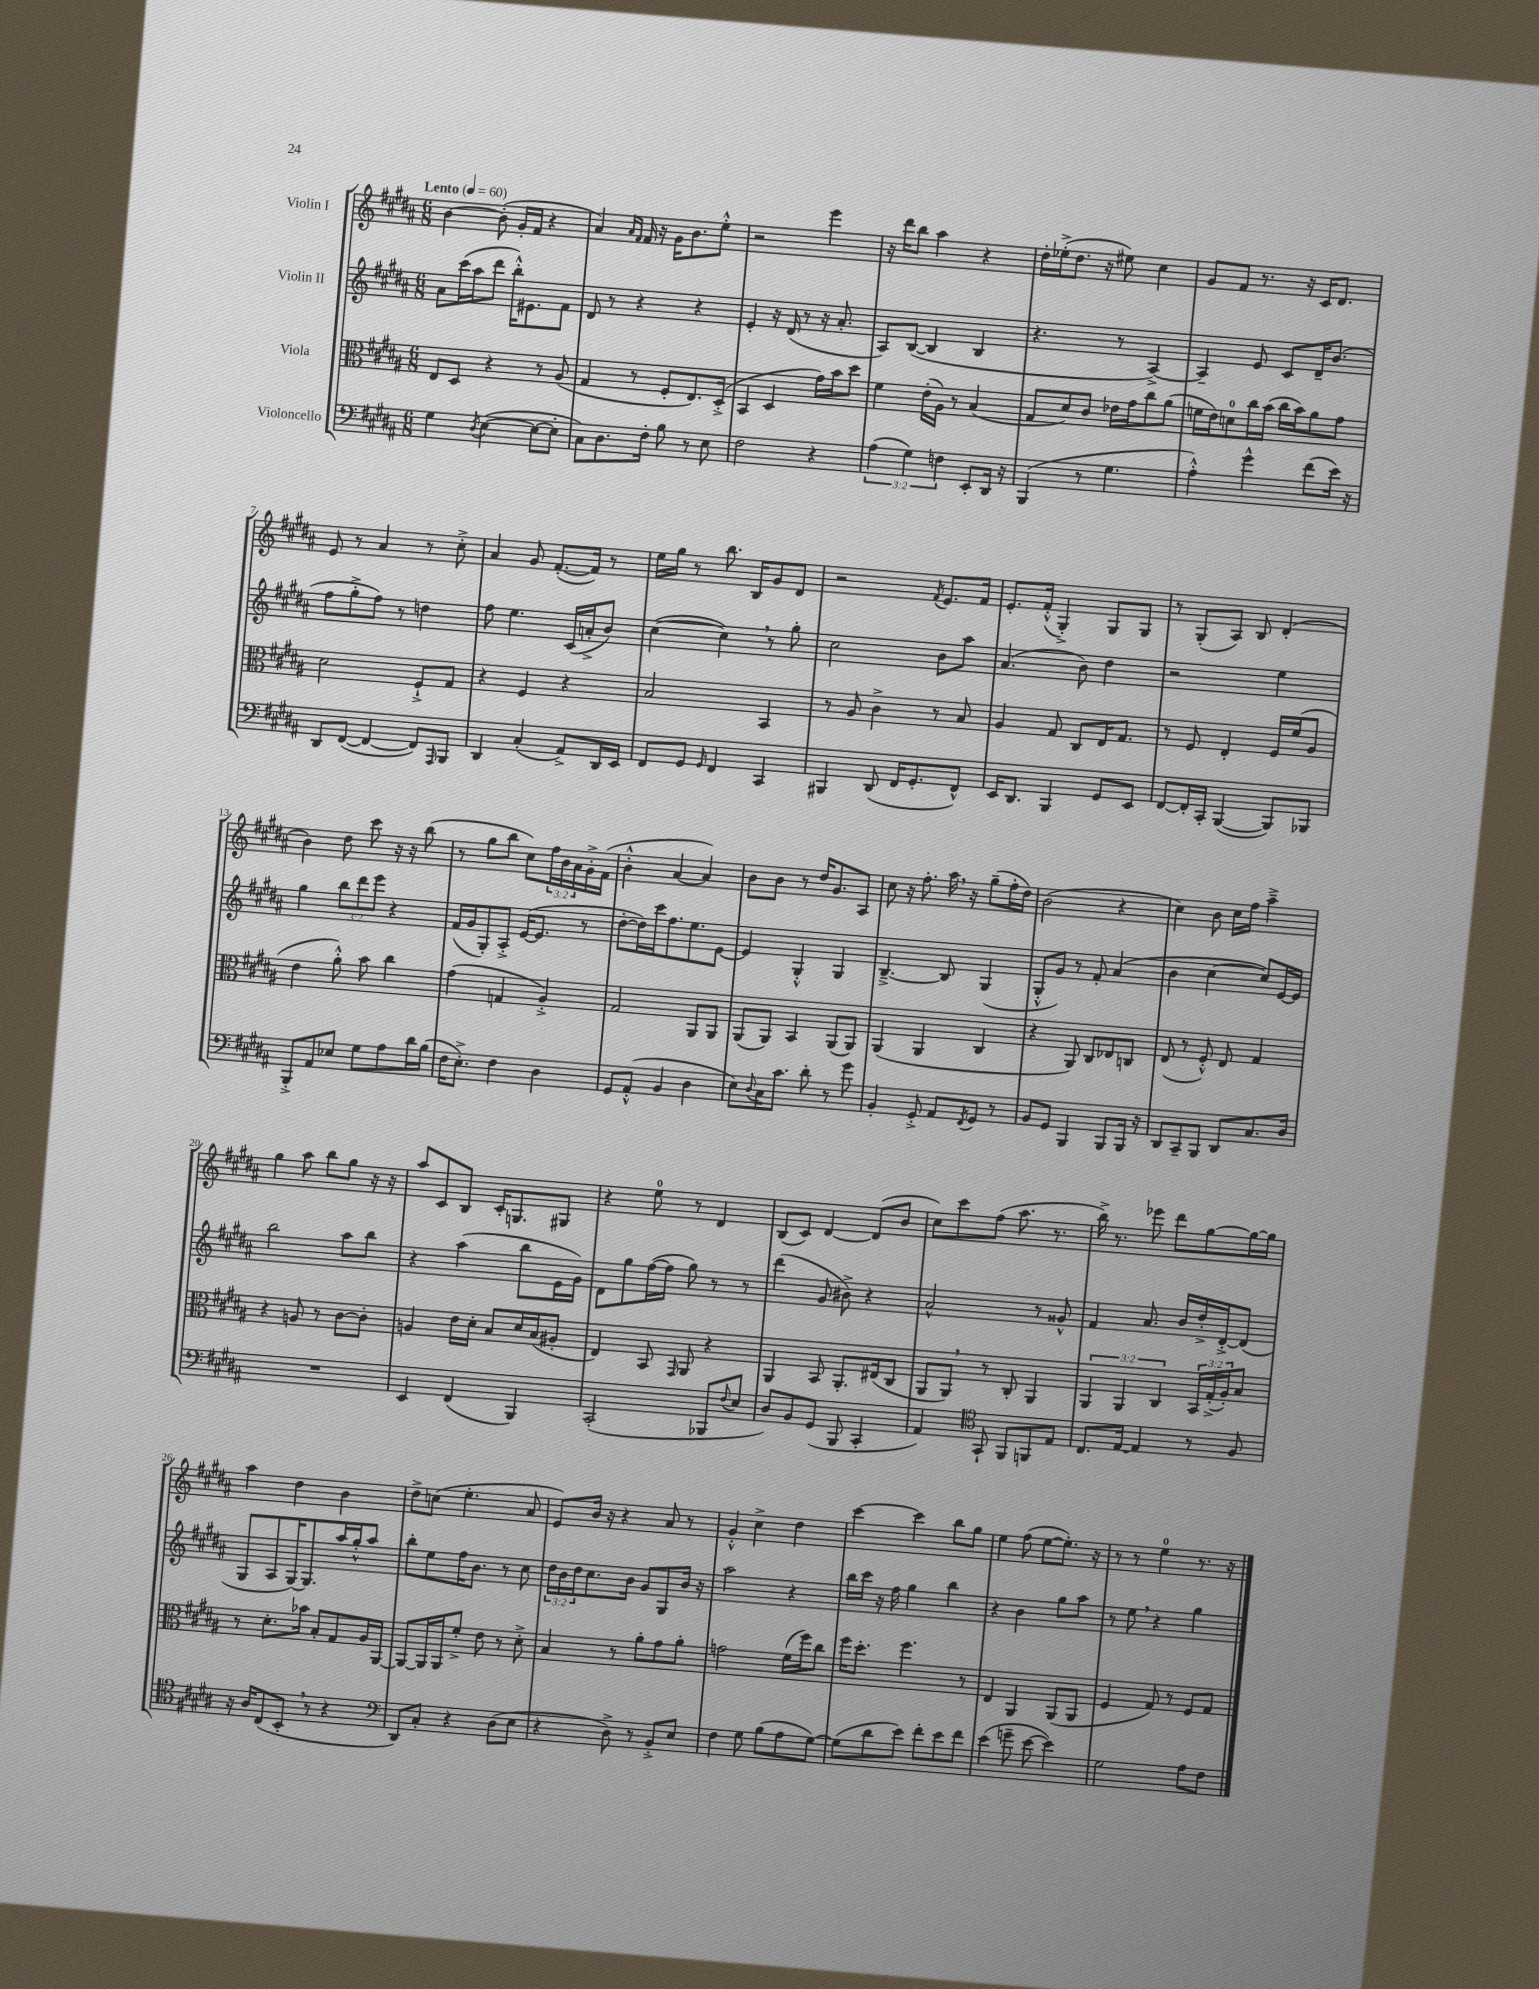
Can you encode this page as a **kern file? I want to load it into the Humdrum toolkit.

**kern	**kern	**kern	**kern
*staff4	*staff3	*staff2	*staff1
*clefF4	*clefC3	*clefG2	*clefG2
*k[f#c#g#d#a#]	*k[f#c#g#d#a#]	*k[f#c#g#d#a#]	*k[f#c#g#d#a#]
*M6/8	*M6/8	*M6/8	*M6/8
*MM60	*MM60	*MM60	*MM60
4G#	8E	8a#	[4b
.	8D#	(16ccc#	.
.	.	16aa#	.
8qD#	.	.	.
([4E	4r	8ddd#	(8b']
.	.	16bb'^^)	16g#'
.	.	8.e#	16f#
8E_	8r	.	4r
8E']	(8A#	8f#	.
=	=	=	=
8C#)	4G#	8d#	4a#)
8.D#	.	8r	.
.	.	.	16qqa#
.	.	.	16qqf#
.	8r	4r	16f#
16F#'	.	.	16r
8B	8F#'	.	16g#
.	.	.	8.b
8r	8.E)	4r	.
8E	.	.	8ee'^^
.	(16D#'^	.	.
=	=	=	=
2F#	4BB	4e'	2r
.	4D#	16r	.
.	.	(16d#	.
.	.	8r	.
4r	16g#)	16r	4eee
.	16b	8.a#'	.
.	8dd#	.	.
=	=	=	=
(6A#	4f#	8A#)	16r
.	.	.	16ddd#
.	.	([8B	8bb
6G#)	.	.	.
.	(16e'	4B]	4aa#
.	16A#)	.	.
6F	.	.	.
.	8r	.	.
8EE'	(4B	4B	4r
16DD#	.	.	.
16r	.	.	.
=	=	=	=
(4BBB	8G#	4.r	16dd#'
.	.	.	(16ee-'^
.	8d#)	.	8.dd#
8r	8c#	.	.
.	.	.	16r
4.G#	16e-	8r	8ee#)
.	16g#	.	.
.	8cc#	[4A#^)	4cc#
.	(8a#	.	.
=	=	=	=
4A#'^^)	16f	4A#~]	8g#
.	16e)	.	.
.	8d	.	8f#
4g#^^	16cc#	8e	8.r
.	(16b	.	.
.	16cc#	8c#	.
.	16b)	.	16r
(8f#	8a#	16d#~	16c#
.	.	(8.b	8.d#
16e)	8g#	.	.
16r	.	.	.
=	=	=	=
8DD#	2d#	8ff#	8e
([8FF#	.	8gg#'^	8r
4FF#_	.	8ff#)	4a#
.	.	8r	.
8FF#])	8F#`^	4dd	8r
16qqAAA#	.	.	.
8BBB	8G#	.	8cc#'^
=	=	=	=
4DD#	4r	8ff#	4a#
.	.	4.ee	.
(4C#'	4F#	.	8g#
.	.	.	([8.f#'
8AA#^)	4r	(16c#	.
.	.	16a'^	16f#])
16DD#	.	8b)	8r
16EE	.	.	.
=	=	=	=
8FF#	2B	([4cc#	16ee
.	.	.	16gg#
8GG#	.	.	8r
16qqGG#	.	.	.
4FF#	.	4cc#])	8.bb
.	.	.	16B
4CC#	4BB	8r	8g#
.	.	8gg#'	8d#
=	=	=	=
4BBB#	8r	2cc#	2r
.	8A#	.	.
(8DD#	4c#^	.	.
16FF#	.	.	.
8.GG#'	.	.	.
.	.	.	8qf#
.	8r	8b	8.e
8FF#^^)	8B	8aa#	.
.	.	.	16f#
=	=	=	=
16EE	4A#	(4.a#	8.e'
8.DD#	.	.	.
.	.	.	(16f#'^^
4BBB	8G#	.	4G#'^)
.	8C#	8b)	.
8GG#	16E	4dd#	8G#
.	8.G#	.	.
8EE	.	.	8G#
=	=	=	=
[8FF#	8r	2r	8r
16FF#']	8F#	.	(8G#'
16CC#'	.	.	.
([4BBB	4E'	.	8A#)
.	.	.	8B
8BBB])	16F#	4ee	(4d#'
.	(16f#	.	.
8BBB-	8A#	.	.
=	=	=	=
8BBB'^	4e	4gg#	4b)
8AA#	.	.	.
8E-	8a#'^^)	12bb	8dd#
.	.	12ddd#	.
8G#	8b	.	8ccc#
.	.	12eee	.
8A#	4cc#	4r	16r
.	.	.	16r
16d#	.	.	(8bb
(16B	.	.	.
=	=	=	=
16F#	(4g#	(16f#	8r
8.E'^)	.	16g#	.
.	.	8G#')	8gg#
4F#	4G	8A#'^	8bb
.	.	([16e	8cc#)
.	.	8.e]	.
4D#	4A#'^)	.	24ff#
.	.	.	24b
.	.	.	24a#
.	.	8r	16g#'^
.	.	.	(16f#
=	=	=	=
8GG#	2G#	[8dd#'	4b'^^
(8AA#'^^	.	16dd#])	.
.	.	16ccc#	.
4BB	.	8.ff#	[4a#
.	.	8.ee	.
4D#	8AA#	.	4a#])
.	8AA#	[8e	.
=	=	=	=
8E)	(8AA#	4e]	8b
8qqD#	.	.	.
16C#	8AA#)	.	8b
8.c#	.	.	.
.	4BB	4G#'^^	8r
8d#'	.	.	16dd#
.	.	.	8.g#
8r	(8AA#	4G#	.
8g#	8AA#)	.	8A#
=	=	=	=
4BB'	(4AA#	[4.B~^	8cc#
.	.	.	16r
.	.	.	8.ff#'
8GG#'^	4AA#	.	.
8AA#	.	8B]	16aa#
.	.	.	16r
8qFF#	.	.	.
8GG#	4C#	(4G#	(8gg#~
8r	.	.	16ff#'
.	.	.	16dd#)
=	=	=	=
8BB	4r	8G#'^^	(2b
8GG#	.	8g#)	.
4BBB	8AA#)	8r	.
.	8C#	8f#'	.
8BBB	8E-	(4a#	4r
16BBB	8C	.	.
16r	.	.	.
=	=	=	=
8DD#	(8E	4b	4cc#)
8CC#~	8r	.	.
8BBB	8F#'^^)	[4cc#	8b
8DD#	8E	.	16cc#
.	.	.	16ff#
8.C#	4G#	8cc#])	4aa#~^
.	.	[16e	.
16D#	.	16e]	.
=	=	=	=
2.r	4r	2bb	4gg#
.	8A	.	8aa#
.	8r	.	8bb
.	[8c#	8aa#	8gg#
.	8c#']	8bb	16r
.	.	.	16r
=	=	=	=
4EE	4A	4r	8aa#
.	.	.	8c#
(4FF#	16e	(4aa#	8B
.	16d#'	.	.
.	8B	.	16c#'
.	.	.	8.G
4BBB)	16d#	8bb	.
.	(16B	.	.
.	8A#'	16e	8G#
.	.	16g#)	.
=	=	=	=
(2CC#'	4E)	8d#	4r
.	.	8gg#	.
.	8BB	([16ff#	8ee
.	.	16ff#]	.
.	16qqGG#	.	.
.	8AA#	8gg#)	8r
8BBB-	4r	8r	4d#
8qqF#	.	.	.
8E	.	8r	.
=	=	=	=
8D#)	4AA#	(4ddd#	(8B
8BB	.	.	8c#)
(8GG#	8BB	8g#	[4d#
8BBB	8.AA#'	8b#^)	.
4CC#'	.	4r	(8d#]
.	(16E#	.	.
.	8C#	.	8b
=	=	=	=
4AA#)	8AA#	2a#^^	8cc#)
.	8AA#)	.	8ccc#
*clefC4	*	*	*
8GG#`	8r	.	(8ff#
8FF#	8C#'	.	8.aa#
8FF	4AA#	8r	.
.	.	.	8.r
8E	.	8g##^^	.
=	=	=	=
8.C#	6AA#	4f#	16bb^)
.	.	.	8.r
.	6AA#	.	.
[16E	.	.	.
4E]	.	8.a#	8eee-
.	6C#	.	.
.	.	.	8ddd#
.	.	16b	.
8r	24BB	16dd#'^	[8gg#
.	(24G#'^	.	.
.	.	[16d#'^	.
.	24A#')	.	.
8F#	8B	(8d#]	16gg#_
.	.	.	16gg#]
=	=	=	=
16r	8r	8G#	4aa#
16A#	.	.	.
(8C#	8.d#'	8A#	.
8BB'	.	[16G#)	4dd#
.	16b-	8.G#]	.
8r	8B'	.	.
4r	8G#	16aa#	4b
.	.	16gg#'^^	.
.	16A#	8aa#	.
.	[16AA#	.	.
=	=	=	=
*clefF4	*	*	*
8DD#)	8AA#_	8bb'	8dd#^
8C#'	16AA#]	8ee	(8cc
.	16AA#	.	.
4r	8f#'^	16ff#	4.ee'
.	.	8.b	.
.	8e	.	.
(8D#	8r	8r	.
8E	8d#'^	8cc#	8a#
=	=	=	=
4r	4B	24dd#	8e)
.	.	24b	.
.	.	24dd#	.
.	.	8.cc#	16b
.	.	.	16r
8D#^)	8r	.	4r
.	.	16b	.
8r	8a#'	8g#	.
8BB'^	8g#	8G#	8a#
8E	8a#'	16b	8r
.	.	16r	.
=	=	=	=
4F#	2g	2aa#	4g#'^^
8G#	.	.	4cc#^
(8B	.	.	.
8A#	(16f#	4r	4dd#
.	16ff#)	.	.
[8G#)	8cc#	.	.
=	=	=	=
(8G#]	16ff#	16bb	[4ccc#
.	8.dd#'	16ccc#	.
8d#	.	16r	.
.	.	16ff#	.
8e)	4.ff#	4gg#	4ccc#]
8f#'	.	.	.
8e	.	4bb	8bb
8f#	8r	.	8gg#
=	=	=	=
(4e	4E	4r	4ee
8g~	4AA#	4b	(8ff#
[8e	.	.	[8ee
4e])	(8AA#	8gg#	8.ee'])
.	8AA#	8aa#	.
.	.	.	16r
=	=	=	=
2G#	4F#	8r	8r
.	.	8ee	8r
.	8G#)	4r	4ee
.	8r	.	.
8A#	8F#	4gg#	8.r
8F#	8G#	.	.
.	.	.	16r
==	==	==	==
*-	*-	*-	*-
